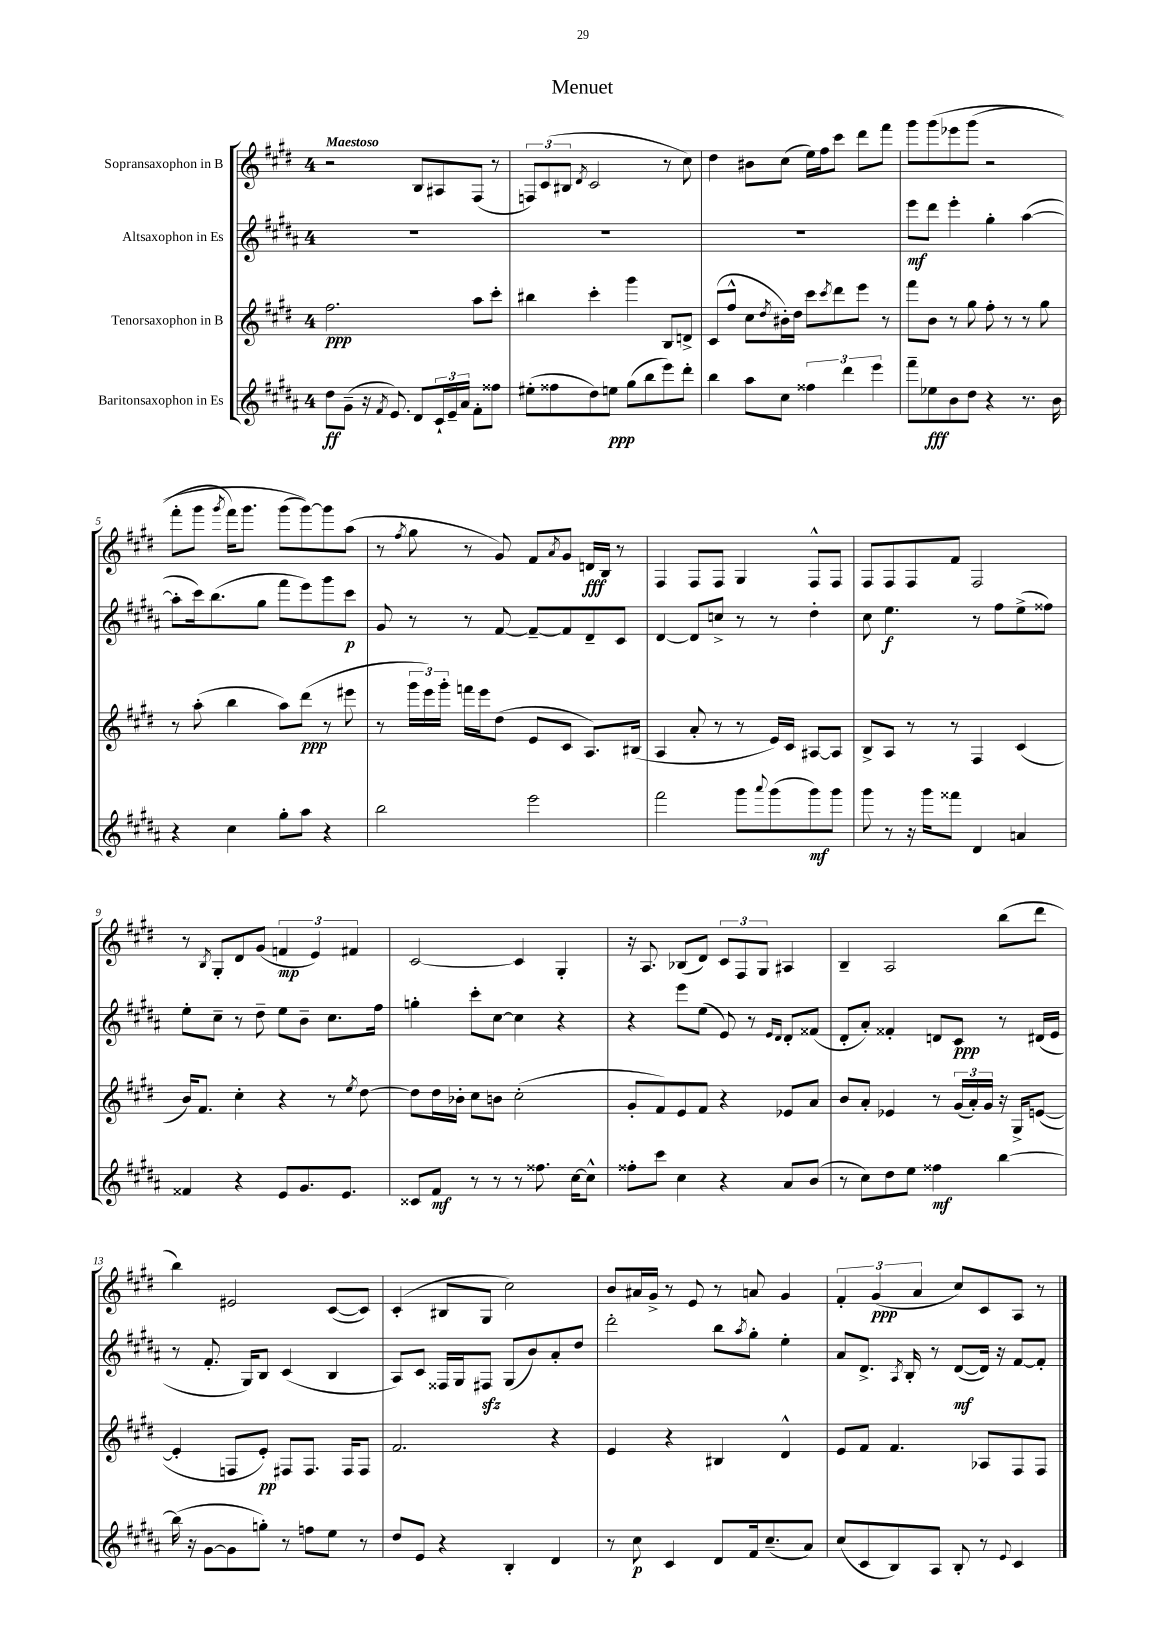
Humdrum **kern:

**kern	**dynam	**kern	**dynam	**kern	**dynam	**kern	**dynam
*part4	*part4	*part3	*part3	*part2	*part2	*part1	*part1
*staff4	*staff4	*staff3	*staff3	*staff2	*staff2	*staff1	*staff1
*I"Baritonsaxophon in Es	*	*I"Tenorsaxophon in B	*	*I"Altsaxophon in Es	*	*I"Sopransaxophon in B	*
*clefG2	*	*clefG2	*	*clefG2	*	*clefG2	*
*k[f#c#g#d#a#]	*	*k[f#c#g#d#]	*	*k[f#c#g#d#a#]	*	*k[f#c#g#d#]	*
*M4/4	*	*M4/4	*	*M4/4	*	*M4/4	*
=1	=1	=1	=1	=1	=1	=1	=1
!	!	!	!	!	!	!LO:TX:a:B:t=Maestoso	!
8dd#\L	ff	2.ff#\	ppp	1r	.	2r	.
(8g#~\J	.	.	.	.	.	.	.
16r	.	.	.	.	.	.	.
8qf#/	.	.	.	.	.	.	.
8.e/)	.	.	.	.	.	.	.
8d#/L	.	.	.	.	.	8B/L	.
24c#`/L	.	.	.	.	.	8A#X/	.
24e~/	.	.	.	.	.	.	.
24a#/JJ	.	.	.	.	.	.	.
8f#'\L	.	8aa\L	.	.	.	(8F#/J	.
8ff##X\J	.	8ccc#'\J	.	.	.	8r	.
=2	=2	=2	=2	=2	=2	=2	=2
(8ee#X'\L	.	4bb#X\	.	1r	.	12Fn/L)	.
.	.	.	.	.	.	(12c#/	.
8ff##X\	.	.	.	.	.	.	.
.	.	.	.	.	.	12B#X/J	.
.	.	.	.	.	.	8qd#/	.
8dd#\)	.	4ccc#'\	.	.	.	2c#/	.
8een\J	ppp	.	.	.	.	.	.
(8gg#\L	.	4ggg#\	.	.	.	.	.
8bb\	.	.	.	.	.	.	.
8eee\)	.	8B/L	.	.	.	8r	.
8ddd#'\J	.	8dn^/J	.	.	.	8cc#\)	.
=3	=3	=3	=3	=3	=3	=3	=3
4bb\	.	(8c#/L	.	1r	.	4dd#\	.
.	.	8ff#^^/J	.	.	.	.	.
8aa#\L	.	8cc#\L	.	.	.	8b#X\L	.
.	.	8qdd#/	.	.	.	.	.
8cc#\J	.	16b#X'\L)	.	.	.	(8cc#\J	.
.	.	16dd#\JJ	.	.	.	.	.
6ff##X\	.	8ccc#\L	.	.	.	16ee\LL)	.
.	.	.	.	.	.	16ff#\J	.
.	.	8qccc#/	.	.	.	.	.
.	.	8ddd#\	.	.	.	8ccc#\J	.
6ddd#\	.	.	.	.	.	.	.
.	.	8eee\J	.	.	.	8ddd#\L	.
6eee\	.	.	.	.	.	.	.
.	.	8r	.	.	.	8fff#\J	.
=4	=4	=4	=4	=4	=4	=4	=4
8fff#~\L	.	8fff#\L	.	8eee\L	mf	8ggg#\L	.
8ee-X\	fff	8b\J	.	8ddd#\J	.	(8ggg#\	.
8b\	.	8r	.	4eee'\	.	8eee-X\	.
8dd#\J	.	8gg#\	.	.	.	(8ggg#\J	.
4r	.	8ff#'\	.	4gg#'\	.	2r	.
.	.	8r	.	.	.	.	.
8.r	.	8r	.	([4aa#\	.	.	.
.	.	8gg#\	.	.	.	.	.
16b\	.	.	.	.	.	.	.
!!LO:LB:g=z
=5	=5	=5	=5	=5	=5	=5	=5
4r	.	8r	.	8aa#'\L]	.	8fff#'\L	.
.	.	(8aa'\	.	16ccc#\k)	.	8ggg#\J	.
.	.	.	.	(8.bb\	.	.	.
.	.	.	.	.	.	8qggg#/	.
4cc#\	.	4bb\	.	.	.	16fff#\KL)	.
.	.	.	.	.	.	8.ggg#\J	.
.	.	.	.	8gg#\J	.	.	.
8gg#'\L	.	8aa\L)	.	8fff#\L	.	(8ggg#\L	.
8aa#\J	.	(8ddd#\J	ppp	8eee\)	.	[8ggg#\))	.
4r	.	8r	.	8ggg#\	.	8ggg#\]	.
.	.	8eee#X\	.	8ccc#\J	p	(8aa\J	.
=6	=6	=6	=6	=6	=6	=6	=6
2bb\	.	8r	.	8g#/	.	8r	.
.	.	.	.	.	.	8qff#/	.
.	.	24ggg#\LL	.	8r	.	8gg#\	.
.	.	24eee\)	.	.	.	.	.
.	.	24ggg#'\JJ	.	.	.	.	.
.	.	16fffn\LL	.	8r	.	8r	.
.	.	16eee\J	.	.	.	.	.
.	.	(8dd#\J	.	[8f#/	.	8g#/)	.
2eee\	.	8e/L	.	8f#~/L_	.	8f#/L	.
.	.	.	.	.	.	8qa/	.
.	.	8c#/J	.	8f#/]	.	8g#/J	.
.	.	8.A/L)	.	8d#~/	.	16dn/LL	fff
.	.	.	.	.	.	16B/JJ	.
.	.	.	.	8c#/J	.	8r	.
.	.	(16B#X/Jk	.	.	.	.	.
=7	=7	=7	=7	=7	=7	=7	=7
2fff#\	.	4A/	.	[4d#/	.	4F#/	.
.	.	8a'/	.	8d#/L]	.	8F#/L	.
.	.	8r	.	8ccn^/J	.	8F#/J	.
8ggg#\L	.	8r	.	8r	.	4G#/	.
8qqaaa#/	.	.	.	.	.	.	.
(8ggg#\	.	16e/LL)	.	8r	.	.	.
.	.	16c#/JJ	.	.	.	.	.
8ggg#\)	mf	[8A#X/L	.	4dd#'\	.	8F#^^/L	.
8ggg#\J	.	8A#/J]	.	.	.	8F#/J	.
=8	=8	=8	=8	=8	=8	=8	=8
8ggg#\	.	8B^/L	.	8cc#\	.	8F#/L	.
8r	.	8A/J	.	4.ee\	f	8F#/	.
16r	.	8r	.	.	.	8F#/	.
16ggg#\KL	.	.	.	.	.	.	.
8fff##X\J	.	8r	.	.	.	8f#/J	.
4d#/	.	4F#/	.	8r	.	2F#/	.
.	.	.	.	8ff#\L	.	.	.
4an/	.	(4c#/	.	(8ee^\	.	.	.
.	.	.	.	8ff##X\J)	.	.	.
!!LO:LB:g=z
=9	=9	=9	=9	=9	=9	=9	=9
4f##X/	.	16b/KL)	.	8ee'\L	.	8r	.
.	.	8.f#/J	.	.	.	.	.
.	.	.	.	.	.	8qB/	.
.	.	.	.	8cc#~\J	.	8G#'/L	.
4r	.	4cc#'\	.	8r	.	8d#/	.
.	.	.	.	8dd#~\	.	(8g#/J	.
8e/L	.	4r	.	8ee\L	.	6fn/	mp
8.g#/	.	.	.	8b~\J	.	.	.
.	.	.	.	.	.	6e/)	.
.	.	8r	.	8.cc#\L	.	.	.
8.e/J	.	.	.	.	.	.	.
.	.	.	.	.	.	6f#X/	.
.	.	8qee/	.	.	.	.	.
.	.	[8dd#\	.	.	.	.	.
.	.	.	.	16ff#\Jk	.	.	.
=10	=10	=10	=10	=10	=10	=10	=10
8c##X/L	.	8dd#\L]	.	4ggn'\	.	[2c#/	.
8f#/J	mf	16dd#\L	.	.	.	.	.
.	.	16b-X'\JJ	.	.	.	.	.
8r	.	8cc#\L	.	8ccc#'\L	.	.	.
8r	.	8bn\J	.	[8cc#\J	.	.	.
8r	.	(2cc#'\	.	4cc#\]	.	4c#/]	.
8.ff##X\	.	.	.	.	.	.	.
.	.	.	.	4r	.	4G#'/	.
[16cc#\KL	.	.	.	.	.	.	.
8cc#^^\J]	.	.	.	.	.	.	.
=11	=11	=11	=11	=11	=11	=11	=11
8ff##X'\L	.	8g#'/L	.	4r	.	16r	.
.	.	.	.	.	.	8.A/	.
8ccc#\J	.	8f#/)	.	.	.	.	.
4cc#\	.	8e/	.	8eee\L	.	(8B-X/L	.
.	.	8f#/J	.	(8ee\J	.	8d#/J)	.
4r	.	4r	.	8e/)	.	12c#/L	.
.	.	.	.	.	.	12F#/	.
.	.	.	.	8r	.	.	.
.	.	.	.	.	.	12G#/J	.
.	.	.	.	16qqe/LL	.	.	.
.	.	.	.	16qqd#/JJ	.	.	.
8a#/L	.	8e-X/L	.	8d#'/L	.	4A#X/	.
(8b/J	.	8a/J	.	(8f##X/J	.	.	.
=12	=12	=12	=12	=12	=12	=12	=12
8r	.	8b/L	.	8d#'/L	.	4B~/	.
8cc#\L)	.	8a'/J	.	8a#'/J)	.	.	.
8dd#\	.	4e-X/	.	4f##X'/	.	2A/	.
8ee\J	.	.	.	.	.	.	.
4ff##X\	mf	8r	.	8dn/L	.	.	.
.	.	(24g#/LL	.	8c#/J	ppp	.	.
.	.	24a'/)	.	.	.	.	.
.	.	24g#/JJ	.	.	.	.	.
[4bb\	.	16r	.	8r	.	(8bb\L	.
.	.	16G#^/KL	.	.	.	.	.
.	.	([8en/J	.	(16d#X/LL	.	8ddd#\J	.
.	.	.	.	16e/JJ	.	.	.
!!LO:LB:g=z
=13	=13	=13	=13	=13	=13	=13	=13
(16bb\]	.	4e'/]	.	8r	.	4bb\)	.
16r	.	.	.	.	.	.	.
[8g#\L	.	.	.	8.f#'/	.	.	.
8g#\]	.	8Fn/L	.	.	.	2e#X/	.
.	.	.	.	16G#/KL)	.	.	.
8ggn'\J)	.	8e'/J)	pp	8B/J	.	.	.
8r	.	8F#X/L	.	(4c#/	.	.	.
8ffn\L	.	8.F#/J	.	.	.	.	.
8ee\J	.	.	.	4B/	.	([8c#/L	.
.	.	16F#/KL	.	.	.	.	.
8r	.	8F#/J	.	.	.	8c#/J])	.
=14	=14	=14	=14	=14	=14	=14	=14
8dd#/L	.	2.f#/	.	8A#/L)	.	(4c#'/	.
8e/J	.	.	.	8c#/J	.	.	.
4r	.	.	.	16F##X/LL	.	8B#X/L	.
.	.	.	.	16G#/J	.	.	.
.	.	.	.	8F#Xzz/J	.	8G#/J	.
4B'/	.	.	.	(8G#/L	.	2cc#\)	.
.	.	.	.	8b/)	.	.	.
4d#/	.	4r	.	8a#'/	.	.	.
.	.	.	.	8dd#/J	.	.	.
=15	=15	=15	=15	=15	=15	=15	=15
8r	.	4e/	.	2ddd#'\	.	8b/L	.
8cc#\	p	.	.	.	.	16a#X/L	.
.	.	.	.	.	.	16g#^/JJ	.
4c#/	.	4r	.	.	.	8r	.
.	.	.	.	.	.	8e/	.
8d#/L	.	4B#X/	.	8bb\L	.	8r	.
.	.	.	.	8qaa#/	.	.	.
16f#/k	.	.	.	8gg#'\J	.	8an/	.
(8.cc#~/	.	.	.	.	.	.	.
.	.	4d#^^/	.	4ee'\	.	4g#/	.
8a#/J)	.	.	.	.	.	.	.
=16	=16	=16	=16	=16	=16	=16	=16
(8cc#/L	.	8e/L	.	8a#/L	.	6f#'/	.
8c#/	.	8f#/J	.	8.d#^/J	.	.	.
.	.	.	.	.	.	(6g#/	ppp
8B/)	.	4.f#/	.	.	.	.	.
.	.	.	.	8qA#/	.	.	.
.	.	.	.	16B'/	.	.	.
.	.	.	.	.	.	6a/	.
8A#/J	.	.	.	8r	.	.	.
8B'/	.	.	.	([8d#/L	mf	8cc#/L)	.
8r	.	8A-X/L	.	16d#/Jk])	.	8c#/	.
.	.	.	.	16r	.	.	.
8qqe/	.	.	.	.	.	.	.
4c#/	.	8F#/	.	[8f#/L	.	8A/J	.
.	.	8F#/J	.	8f#'/J]	.	8r	.
==	==	==	==	==	==	==	==
*-	*-	*-	*-	*-	*-	*-	*-
